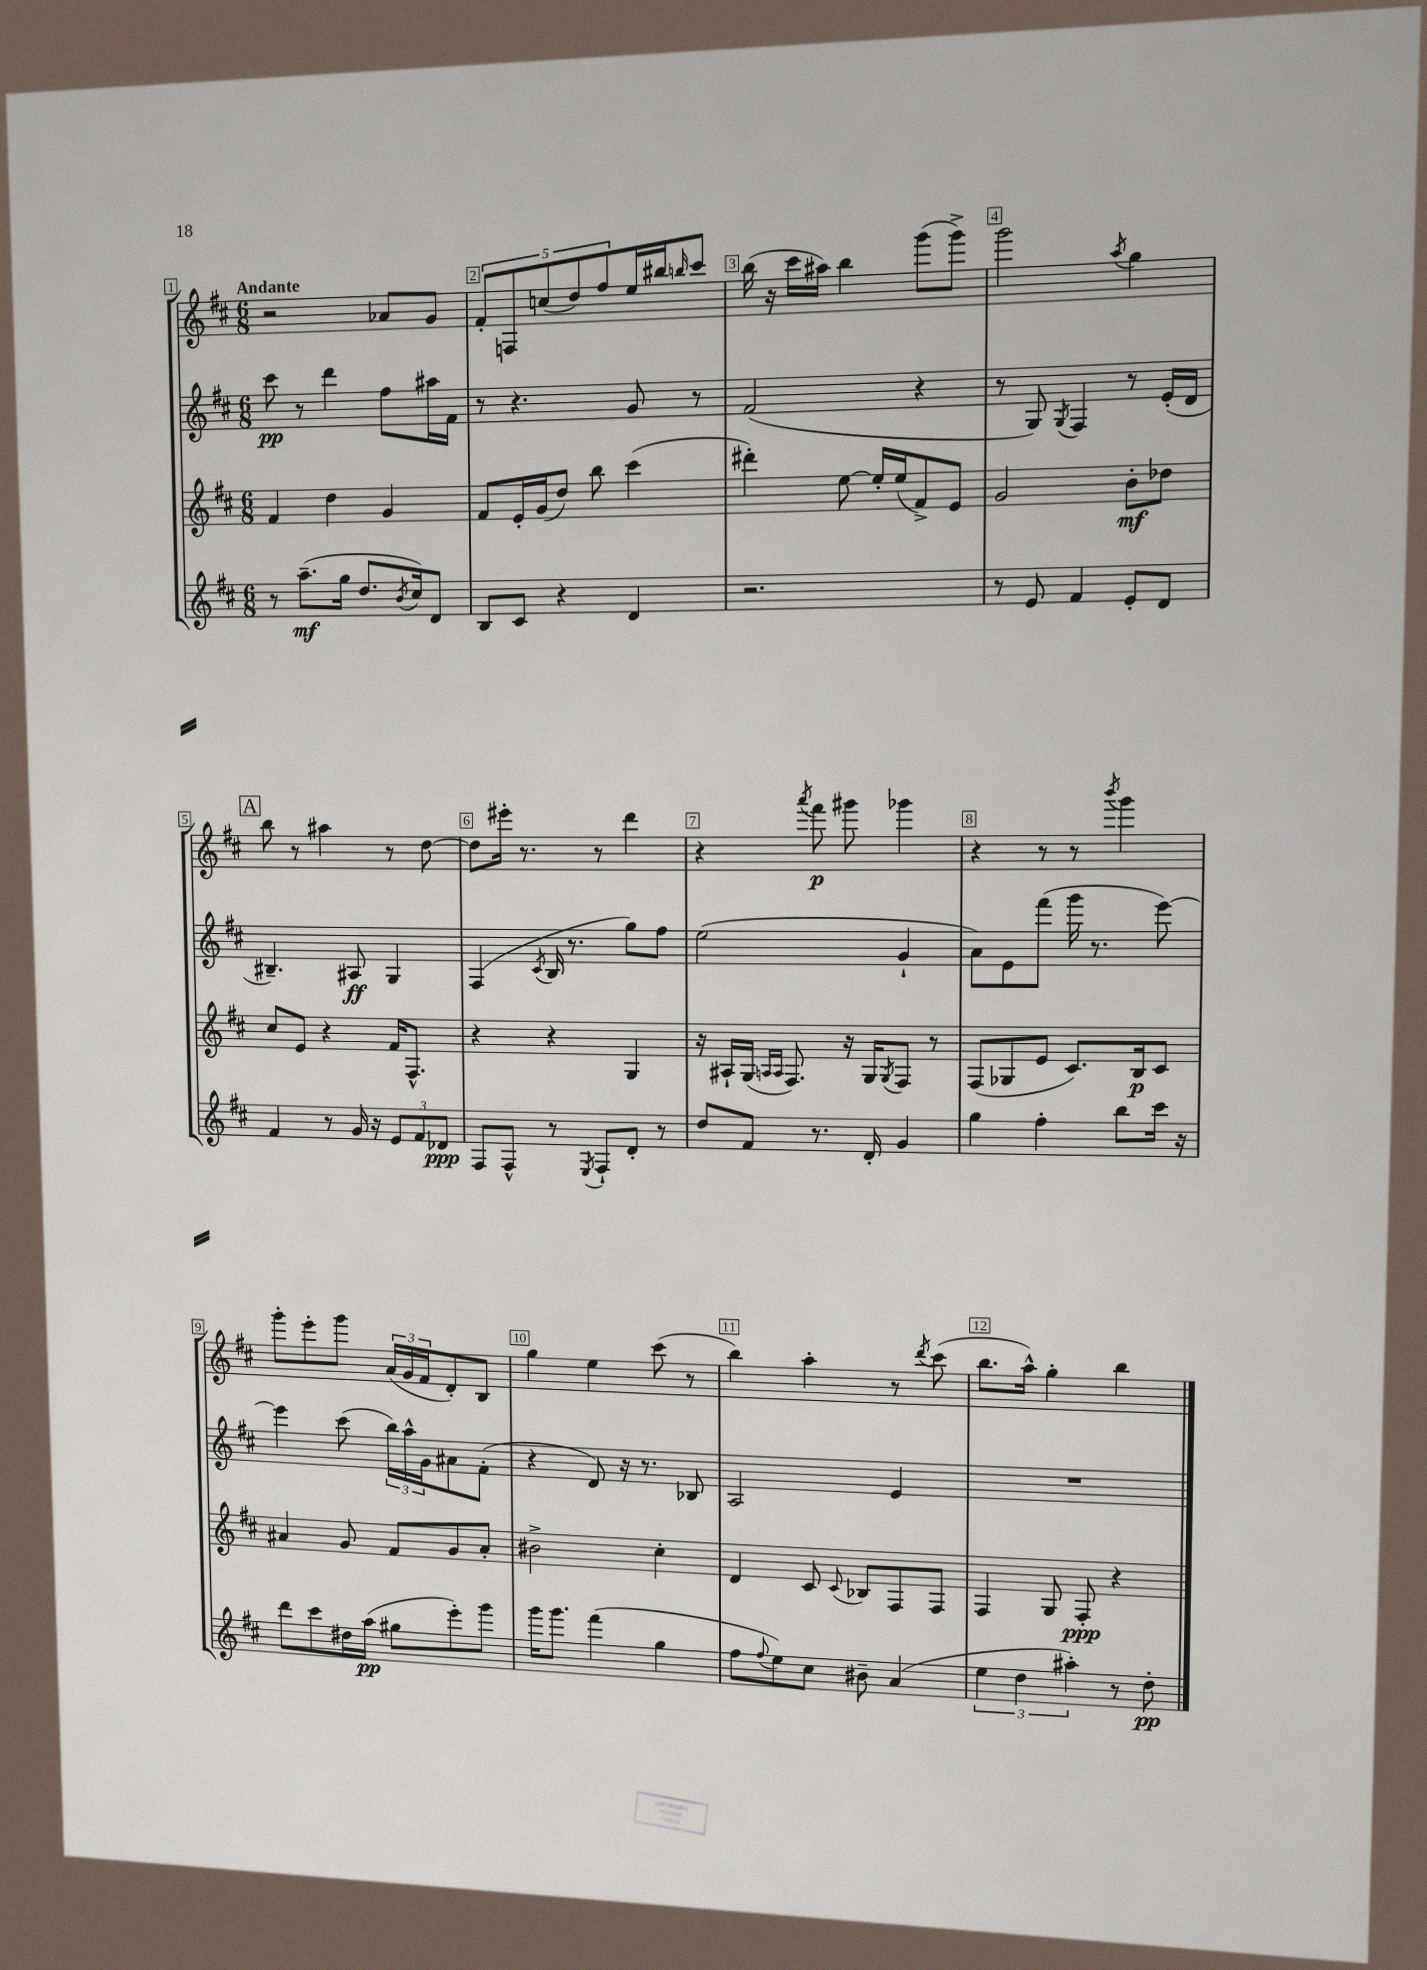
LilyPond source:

<<
\new StaffGroup <<
\new Staff = "s0" {
    \clef treble \key d \major \numericTimeSignature \time 6/8 \tempo "Andante"
    r2 aes'8 g'8 |
    \tuplet 5/4 { fis'8-. f8 c''8( d''8) fis''8 } e''16 bis''16 \grace { b''16 } cis'''8 |
    b''16( r16 cis'''16 ais''16) b''4 g'''8( g'''8->) |
    g'''2 \acciaccatura { a''8 } g''4 |
    \mark \markup { \box "A" } b''8 r8 ais''4 r8 d''8~ |
    d''8 eis'''16-. r8. r8 d'''4 |
    r4 \acciaccatura { a'''8 } fis'''8\p gis'''8 ges'''4 |
    r4 r8 r8 \acciaccatura { b'''8 } g'''4 |
    g'''8-. e'''8-. g'''8 \tuplet 3/2 { a'16( g'16 fis'16 } d'8-.) b8 |
    g''4 e''4 cis'''8( r8 |
    b''4) a''4-. r8 \acciaccatura { d'''8 } cis'''8( |
    b''8. a''16-^) g''4-. b''4 \bar "|." |
}
\new Staff = "s1" {
    \clef treble \key d \major \numericTimeSignature \time 6/8
    cis'''8\pp r8 d'''4 fis''8 ais''16 fis'16 |
    r8 r4. g'8 r8 |
    fis'2( r4 |
    r8 g8) \acciaccatura { g8 } fis4 r8 e'16-.( d'16 |
    \mark \markup { \box "A" } bis4.--) ais8\ff g4 |
    fis4( \acciaccatura { cis'8 } b16 r8. g''8) fis''8 |
    e''2( g'4-! |
    a'8) e'8 fis'''8( g'''16 r8. e'''8~) |
    e'''4 cis'''8( \tuplet 3/2 { b''16) a''16-^ g'16 } ais'8 fis'8-.( |
    r4 d'8) r16 r8. bes8 |
    a2 e'4 |
    R2. \bar "|." |
}
\new Staff = "s2" {
    \clef treble \key d \major \numericTimeSignature \time 6/8
    fis'4 d''4 g'4 |
    fis'8 e'16-. g'16( d''8) b''8 cis'''4( |
    dis'''4-.) e''8~ e''16-. e''16( fis'8->) e'8 |
    g'2 b'8-.\mf des''8 |
    \mark \markup { \box "A" } cis''8 e'8 r4 fis'16 fis8.-^ |
    r4 r4 g4 |
    r16 ais16-! g16( \grace { a16 a16 } fis8.) r16 g16 \acciaccatura { g8 } fis8 r8 |
    fis8( ges8 e'8 cis'8.) b16\p cis'8 |
    ais'4 g'8 fis'8 g'8 ais'8-. |
    bis'2-> cis''4-. |
    d'4 cis'8 \appoggiatura { cis'8 } bes8 fis8 fis8 |
    fis4 g8 fis8-.\ppp r4 \bar "|." |
}
\new Staff = "s3" {
    \clef treble \key d \major \numericTimeSignature \time 6/8
    r8 a''8.--\mf( g''16 d''8. \acciaccatura { b'8 } cis''16) d'8 |
    b8 cis'8 r4 d'4 |
    r2. |
    r8 e'8 fis'4 e'8-. d'8 |
    \mark \markup { \box "A" } fis'4 r8 g'16 r16 \tuplet 3/2 { e'8 fis'8 des'8\ppp } |
    fis8 fis8-^ r8 \acciaccatura { e8 } fis8-! d'8-. r8 |
    d''8 fis'8 r8. d'16-. g'4 |
    g''4 fis''4-. b''8 cis'''16 r16 |
    d'''8 cis'''8 dis''16 a''16\pp( gis''8 e'''8-.) g'''8 |
    g'''16 g'''8. fis'''4( g''4 |
    fis''8 \appoggiatura { fis''8 } e''8) cis''8 bis'8-- a'4( |
    \tuplet 3/2 { e''4 d''4 ais''4-.) } r8 d''8-.\pp \bar "|." |
}
>>
>>
\layout { \context { \Score \override BarNumber.break-visibility = ##(#f #t #t) barNumberVisibility = #all-bar-numbers-visible \override BarNumber.stencil = #(make-stencil-boxer 0.1 0.3 ly:text-interface::print) } }
